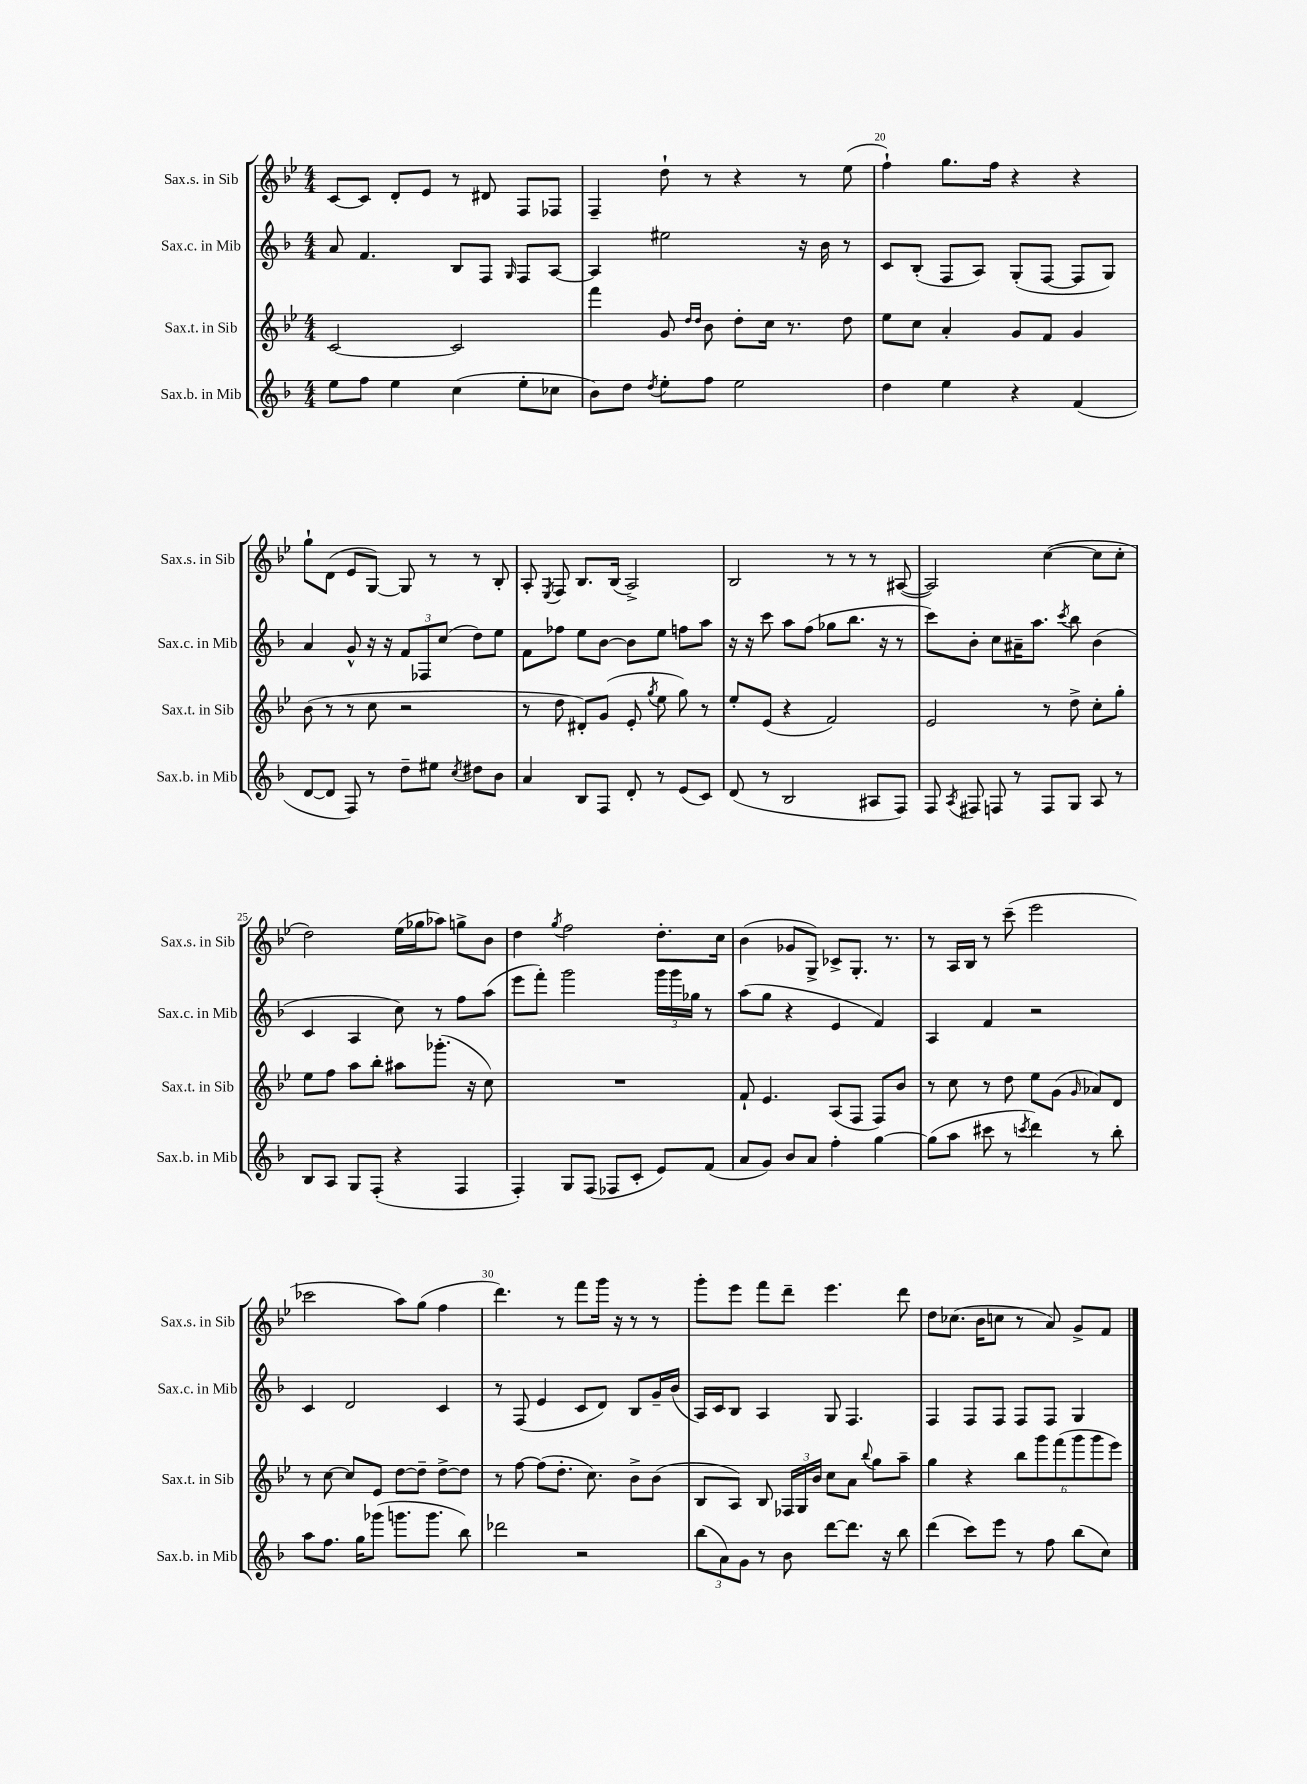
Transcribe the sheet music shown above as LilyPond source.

<<
\new StaffGroup <<
\new Staff = "s0" \with { instrumentName = "Sax.s. in Sib" shortInstrumentName = "Sax.s. in Sib" } {
    \clef treble \key bes \major \numericTimeSignature \time 4/4
    \autoBeamOff c'8[~ c'8] d'8[-. ees'8] r8 dis'8 f8[ fes8] |
    f4-- d''8-! r8 r4 r8 ees''8( |
    f''4-!) g''8.[ f''16] r4 r4 |
    g''8[-! d'8]( ees'8[ g8]~) g8 r8 r8 bes8-. |
    a8-. \acciaccatura { ees8 } f8 bes8.[ bes16]( a2->) |
    bes2 r8 r8 r8 ais8~( |
    ais2) c''4~( c''8[ c''8]-. |
    d''2) ees''16[( ges''16 aes''8]) g''8[-> bes'8] |
    d''4 \acciaccatura { g''8 } f''2 d''8.[-. c''16] |
    bes'4( ges'8[ g8]->) ces'8[-> g8.]-. r8. |
    r8 a16[ bes16] r8 c'''8--( ees'''2 |
    ces'''2 a''8[) g''8]( f''4 |
    d'''4.) r8 f'''8[ g'''16] r16 r8 r8 |
    g'''8[-. ees'''8] f'''8[ d'''8]-- ees'''4. d'''8 |
    d''8[ ces''8.]( bes'16[ c''8] r8 a'8) g'8[-> f'8] \bar "|." |
}
\new Staff = "s1" \with { instrumentName = "Sax.c. in Mib" shortInstrumentName = "Sax.c. in Mib" } {
    \clef treble \key f \major \numericTimeSignature \time 4/4
    \autoBeamOff a'8 f'4. bes8[ f8] \grace { g16 } f8[ a8]~ |
    a4 eis''2 r16 bes'16 r8 |
    c'8[ bes8]-.( f8[ a8]) g8[-.( f8]~ f8[ g8]) |
    a'4 g'8-^ r16 r16 \tuplet 3/2 { f'8[ fes8 c''8]( } d''8[) e''8] |
    f'8[ fes''8] e''8[ bes'8]~ bes'8[ e''8] f''8[ a''8] |
    r16 r16 c'''8 a''8[ f''8]( ges''8[ bes''8.] r16 r8 |
    c'''8[) bes'8]-. c''8[ ais'16-- a''8.] \acciaccatura { c'''8 } bes''8 bes'4( |
    c'4 a4 c''8) r8 f''8[ a''8]( |
    e'''8[ f'''8]-.) g'''2 \tuplet 3/2 { g'''16[ g'''16 ges''16] } r8 |
    a''8[( g''8] r4 e'4 f'4) |
    a4 f'4 r2 |
    c'4 d'2 c'4 |
    r8 f8( e'4 c'8[ d'8]) bes8[ g'16-- bes'16]( |
    a16[) c'16 bes8] a4 g8 f4. |
    f4 f8[ f8] f8[ f8] g4 \bar "|." |
}
\new Staff = "s2" \with { instrumentName = "Sax.t. in Sib" shortInstrumentName = "Sax.t. in Sib" } {
    \clef treble \key bes \major \numericTimeSignature \time 4/4
    \autoBeamOff c'2~ c'2 |
    f'''4 g'8 \grace { d''16[ d''16] } bes'8 d''8[-. c''16] r8. d''8 |
    ees''8[ c''8] a'4-. g'8[ f'8] g'4 |
    bes'8( r8 r8 c''8 r2 |
    r8 d''8 dis'8[-.) g'8]( ees'8-. \acciaccatura { g''8 } ees''8 g''8) r8 |
    ees''8[-. ees'8]( r4 f'2) |
    ees'2 r8 d''8-> c''8[-. g''8]-. |
    ees''8[ f''8] a''8[ bes''8]-. ais''8[ ges'''8.]-.( r16 c''8) |
    R1 |
    f'8-! ees'4. a8[( f8] f8[) bes'8] |
    r8 c''8 r8 d''8 ees''8[ g'8]( \grace { g'16 } aes'8[) d'8] |
    r8 c''8~ c''8[ ees'8] d''8[~ d''8]-- d''8[~-> d''8] |
    r8 f''8~ f''8[( d''8.]-. c''8.) bes'8[-> bes'8]( |
    bes8[ a8]) bes8 \tuplet 3/2 { fes16[ g16 bes'16] } c''8[ a'8] \appoggiatura { bes''8 } g''8[ a''8]-- |
    g''4 r4 \tuplet 6/4 { bes''8[ g'''8 f'''8( g'''8 g'''8 ees'''8]) } \bar "|." |
}
\new Staff = "s3" \with { instrumentName = "Sax.b. in Mib" shortInstrumentName = "Sax.b. in Mib" } {
    \clef treble \key f \major \numericTimeSignature \time 4/4
    \autoBeamOff e''8[ f''8] e''4 c''4( e''8[-. ces''8] |
    bes'8[) d''8] \acciaccatura { d''8 } e''8[-. f''8] e''2 |
    d''4 e''4 r4 f'4( |
    d'8[~ d'8] f8) r8 d''8[-- eis''8] \acciaccatura { c''8 } dis''8[ bes'8] |
    a'4 bes8[ f8] d'8-. r8 e'8[( c'8]) |
    d'8( r8 bes2 ais8[ f8]) |
    f8 \acciaccatura { a8 } fis8 f8 r8 f8[ g8] a8 r8 |
    bes8[ a8] g8[ f8]-.( r4 f4 |
    f4-.) g8[ f8]( fes8[ c'8]-. e'8[) f'8]( |
    a'8[ g'8]) bes'8[ a'8] f''4-. g''4~ |
    g''8[( a''8] cis'''8 r8 \acciaccatura { c'''8 } d'''4) r8 bes''8-. |
    a''8[ f''8.] g''16[ ges'''8]( g'''8.[ g'''8.] bes''8) |
    des'''2 r2 |
    \tuplet 3/2 { bes''8[( a'8) g'8] } r8 bes'8 d'''8[~ d'''8.] r16 bes''8 |
    d'''4( c'''8[) e'''8] r8 f''8 bes''8[( c''8]) \bar "|." |
}
>>
>>
\layout { \context { \Score currentBarNumber = #18 \override BarNumber.break-visibility = ##(#f #t #t) barNumberVisibility = #(every-nth-bar-number-visible 5) } }
